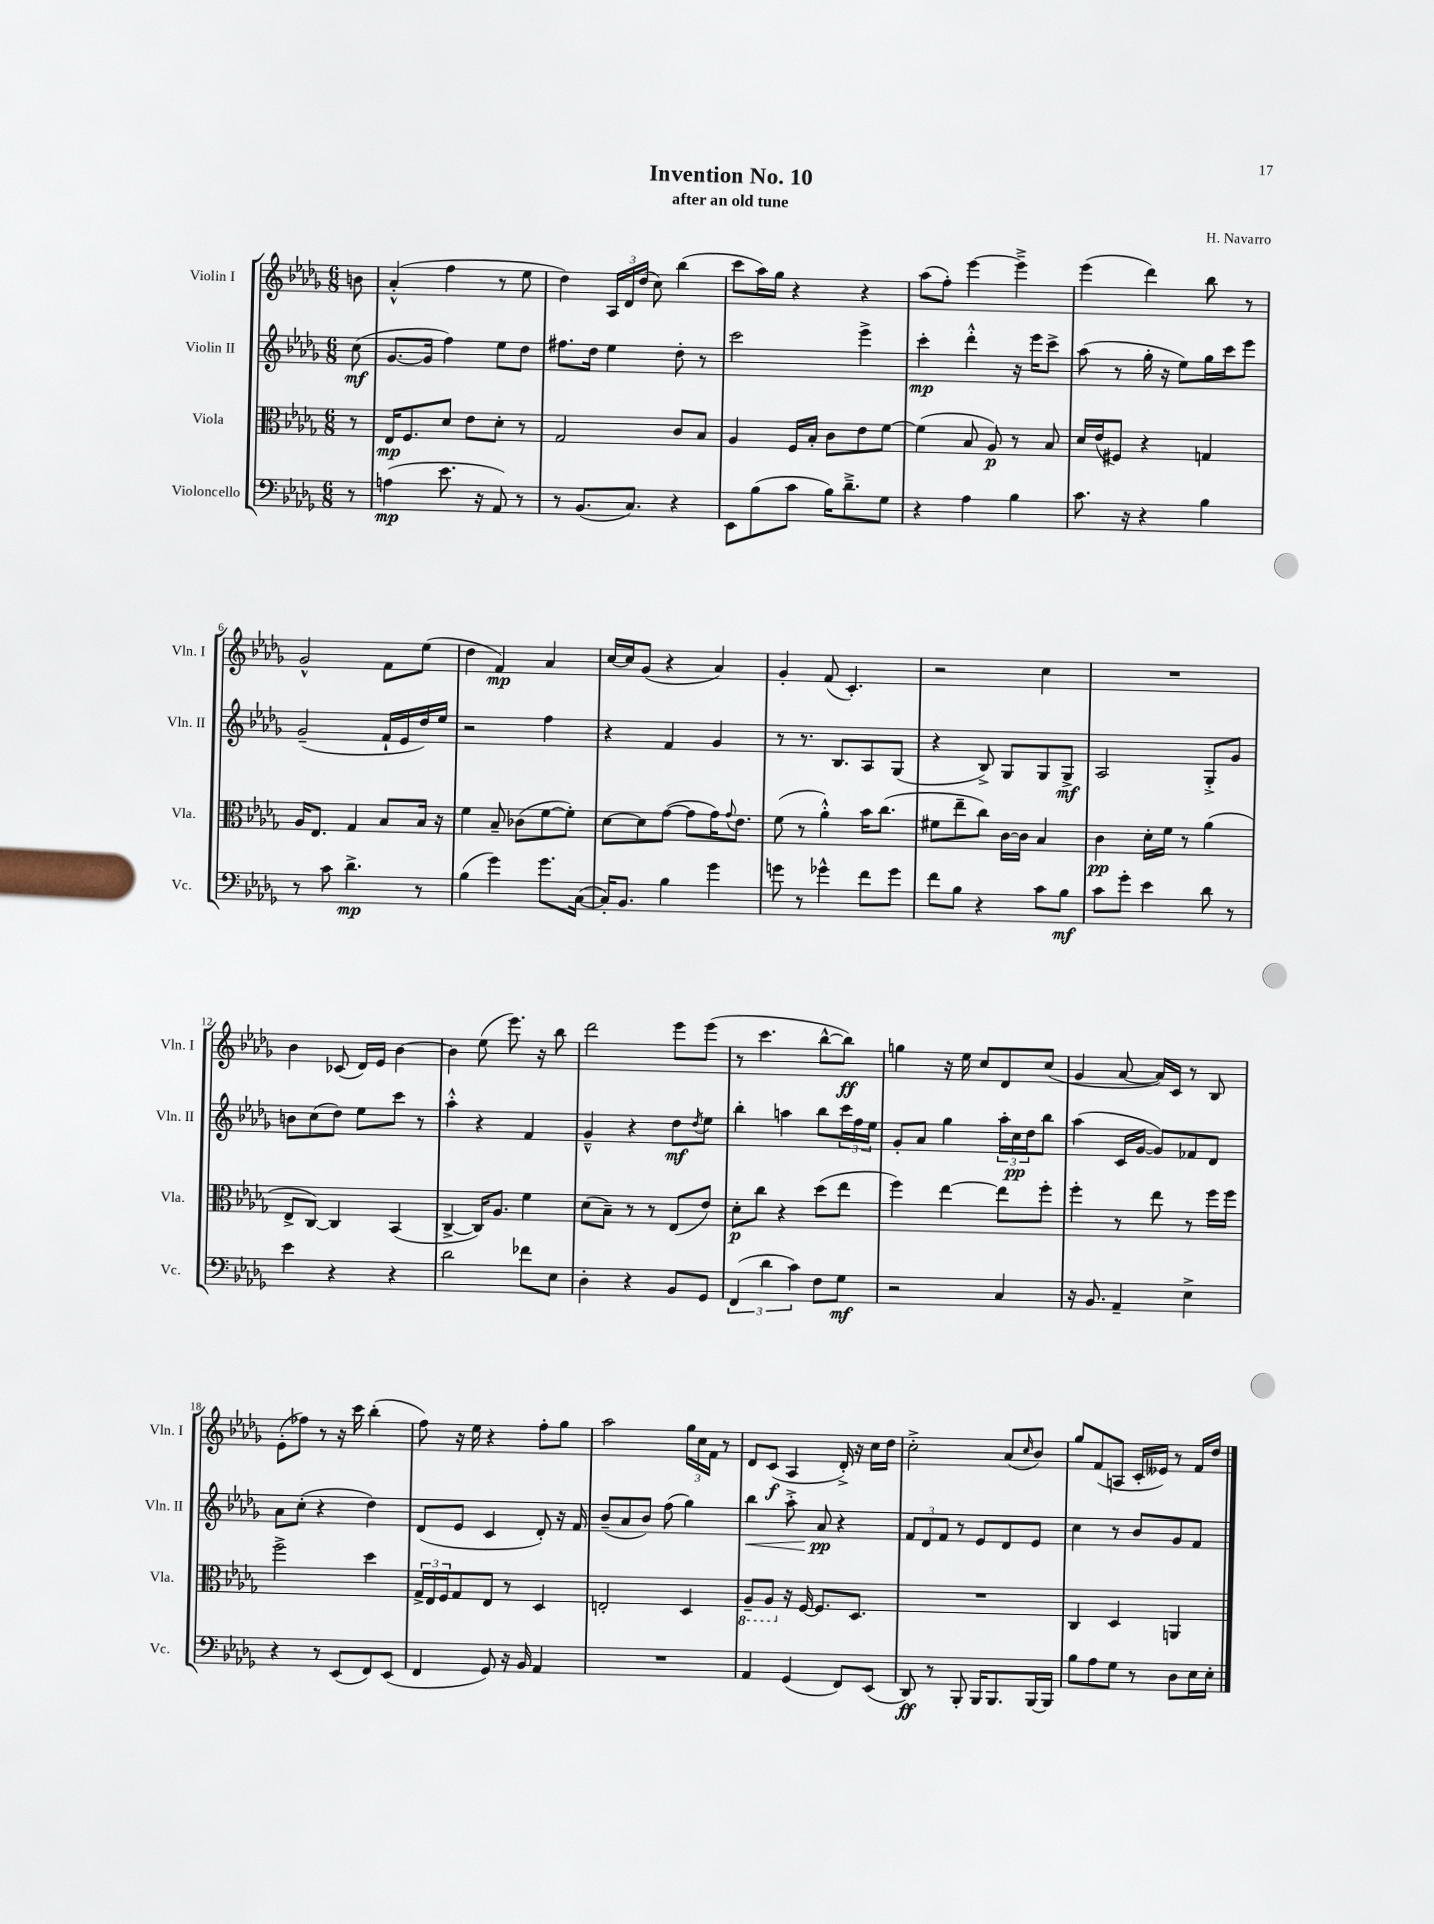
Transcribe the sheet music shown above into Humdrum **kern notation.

**kern	**kern	**kern	**kern
*staff4	*staff3	*staff2	*staff1
*clefF4	*clefC3	*clefG2	*clefG2
*k[b-e-a-d-g-]	*k[b-e-a-d-g-]	*k[b-e-a-d-g-]	*k[b-e-a-d-g-]
*M6/8	*M6/8	*M6/8	*M6/8
8r	8r	(8cc\	8b\
=	=	=	=
(4A\	16E-/LK	[8.g-/L	(4a-'^^/
.	8.F/	.	.
.	.	16g-/]Jk	.
8.e-\	8d-/J	4ff\)	4ff\
.	8e-\L	.	.
16r	.	.	.
8AA-/)	8d-'\J	8ee-\L	8r
8r	8r	8dd-\J	8ee-\
=	=	=	=
8r	2G-/	8.ff#\L	4dd-\)
(8.BB-/L	.	.	.
.	.	16dd-\Jk	.
.	.	4ee-\	24A-/LL
.	.	.	24d-/
8.C/J)	.	.	.
.	.	.	(24dd-/JJ
.	.	.	8cc\)
4r	8c/L	8dd-'\	(4bb-\
.	8B-/J	8r	.
=	=	=	=
8EE-\L	4A-/	2ccc\	8ccc\L
(8B-\	.	.	16aa-\L)
.	.	.	16gg-\JJ
8c\J	16F/LL	.	4r
.	16B-'/JJ	.	.
16B-\LK)	8c\L	.	.
8.d-~^\	.	.	.
.	8e-\	4eee-^\	4r
8G-\J	[8f\J	.	.
=	=	=	=
4r	(4f\]	4ccc'\	(8aa-\L
.	.	.	8ff'\J)
4A-\	8B-/	4ddd-'^^\	[4eee-\
.	8A-/)	.	.
4B-\	8r	16r	4eee-~^\]
.	.	16eee-\LK	.
.	8B-/	8ccc^\J	.
=	=	=	=
8.c\	16d-/LL	(8aa-\	(4eee-\
.	(16e-/J	.	.
.	8F#/J)	8r	.
16r	.	.	.
4r	4r	16gg-'\	4ddd-\)
.	.	16r	.
.	.	8ee-\L)	.
4B-\	4G/	16gg-\L	8bb-\
.	.	16ccc\J	.
.	.	8eee-\J	8r
=	=	=	=
8r	16A-/LK	(2g-~/	2g-^^/
.	8.E-/J	.	.
8c\	.	.	.
4.d-^\	4G-/	.	.
.	8B-/L	16f`/LL	8f\L
.	.	16e-/	.
8r	16B-/Jk	16dd-/)	(8ee-\J
.	16r	16ee-/JJ	.
=	=	=	=
(4B-\	4f\	2r	4dd-\
4g-\)	8B-~/	.	4f/)
.	(8c-\L	.	.
8.g-\L	[8f\	4ff\	4a-/
.	8f'\]J)	.	.
([16C\Jk	.	.	.
=	=	=	=
16C'/]LK)	[8d-\L	4r	[16cc/LL
8.BB-/J	.	.	16cc/]J
.	8d-\]	.	(8g-/J
4B-\	([8g-\J	4f/	4r
.	8g-\]L	.	.
4g-\	16g-\K)	4g-/	4a-/)
.	8qqg-/	.	.
.	8.e-\J	.	.
=	=	=	=
8g\	(8f\	8r	4g-'/
8r	8r	8.r	.
4g-^^\	4a-'^^\)	.	(8f/
.	.	8.B-/L	.
.	.	.	4.c'/)
8f\L	16b-\LK	8A-/	.
.	(8.cc\J	.	.
8g-\J	.	(8G-/J	.
=	=	=	=
8f\L	8f#\L	4r	2r
8B-\J	8ee-~\	.	.
4r	8cc\J)	8B-^/)	.
.	[16c\LL	8G-/L	.
.	16c\]JJ	.	.
8c\L	4B-/	8G-/	4cc\
8B-\J	.	8G-^/J	.
=	=	=	=
8c\L	4c\	2A-/	2.r
8g-'\J	.	.	.
4e-\	16d-'\LL	.	.
.	16f\JJ	.	.
.	8r	.	.
8d-\	(4a-\	8G-'^/L	.
8r	.	8g-/J	.
=	=	=	=
4e-\	8E-^/L	8b\L	4b-\
.	[8C/J)	(8cc\	.
4r	4C/]	8dd-\J)	(8c-/
.	.	8ee-\L	16d-/LL)
.	.	.	16e-/JJ
4r	(4BB-/	8ccc\J	[4b-\
.	.	8r	.
=	=	=	=
2d-\	[4C^/	4aa-'^^\	4b-\]
.	16C/]LK)	4r	(8ee-\
.	8.A-/J	.	.
.	.	.	8.eee-\)
8f-\L	4f\	4f/	.
.	.	.	16r
8E-\J	.	.	8bb-\
=	=	=	=
4D-'\	(8d-\L	4g-~^^/	2ddd-\
.	8B-~\J)	.	.
4r	8r	4r	.
.	8r	.	.
8BB-/L	(8E-/L	8dd-\L	8eee-\L
.	.	8qdd-/	.
8GG-/J	8e-/J)	8ee-\J	(8eee-\J
=	=	=	=
(6FF/	8d-'\L	4bb-'\	8r
.	8cc\J	.	4.ccc\
6d-\	.	.	.
.	4r	4aa\	.
6c\)	.	.	.
8F\L	(8dd-\L	8bb-\L	[8bb-^^\L
8G-\J	8ee-\J	24ccc\L	8bb-\]J)
.	.	24ff\	.
.	.	24ee-\JJ	.
=	=	=	=
2r	4ff\)	8g-'/L	4gg\
.	.	8a-/J	.
.	[4ee-\	4gg-\	16r
.	.	.	16ee-\
.	.	.	8cc/L
4C/	8ee-\]L	24aa-'\LL	8d-/
.	.	24cc\	.
.	.	24dd-\J	.
.	8ff'\J	8bb-\J	(8cc/J
=	=	=	=
16r	4ff'\	(4aa-\	4g-/
8.BB-/	.	.	.
4AA-~/	8r	16c/LL	[8a-/
.	.	[16g-/JJ	.
.	8ee-\	8g-/]L)	16a-/]LL)
.	.	.	16c/JJ
4E-^\	8r	8f-/	8r
.	16ff\LL	8d-/J	8B-/
.	16ff\JJ	.	.
=	=	=	=
4r	2ff^\	8a-\L	(8e-'\L
.	.	(8cc'\J	8ff-\J)
8r	.	4r	8r
(8EE-/L	.	.	16r
.	.	.	16ccc\
8FF/)	4dd-\	4dd-\)	(4bb-'\
(8EE-/J	.	.	.
=	=	=	=
4FF/	24G-^/LL	(8d-/L	8ff\)
.	24E-/	.	.
.	24F/J	.	.
.	8G-/	8e-/J	16r
.	.	.	16ee-\
8GG-/)	8E-/J	4c/	4r
16r	8r	.	.
16BB-/	.	.	.
4AA-/	4D-/	8d-'/)	8ff'\L
.	.	16r	8gg-\J
.	.	16f/	.
=	=	=	=
2.r	2E'/	(8b-~/L	2aa-\
.	.	8a-/	.
.	.	8b-/J)	.
.	.	(8ff\	.
.	4D-/	4gg-\)	24gg-\LL
.	.	.	24cc\
.	.	.	24f\JJ
.	.	.	8r
=	=	=	=
4AA-/	8AA-~/L	4bb-\	8d-/L
.	8AA-/J	.	(8c/J
(4GG-/	16r	8aa-'^\	4A-/
.	[16F/	.	.
.	8.F/]L	8a-/	.
8FF/L)	.	4r	16d-'^/)
.	8.D-/J	.	16r
(8EE-/J	.	.	16cc\LL
.	.	.	16dd-\JJ
=	=	=	=
8DD-/)	2.r	12f/L	2cc'^\
.	.	12d-/	.
8r	.	.	.
.	.	12f/J	.
8BBB-'/	.	8r	.
16BBB-/LK	.	8e-/L	.
8.BBB-/	.	.	.
.	.	8d-/	(8a-/L
.	.	.	16qqcc/
[16BBB-/L	.	8e-/J	8b-/J)
16BBB-/]JJ	.	.	.
=	=	=	=
8B-\L	4C/	4cc\	8gg-/L
8A-\	.	.	(8f/
8G-\J	4D-/	8r	8A/J
8r	.	8b-/L	16c'/LL
.	.	.	16e--/JJ)
8D-\L	4AA/	8g-/	8r
16E-\L	.	8f/J	16f/LL
16E-'\JJ	.	.	16dd-/JJ
==	==	==	==
*-	*-	*-	*-
